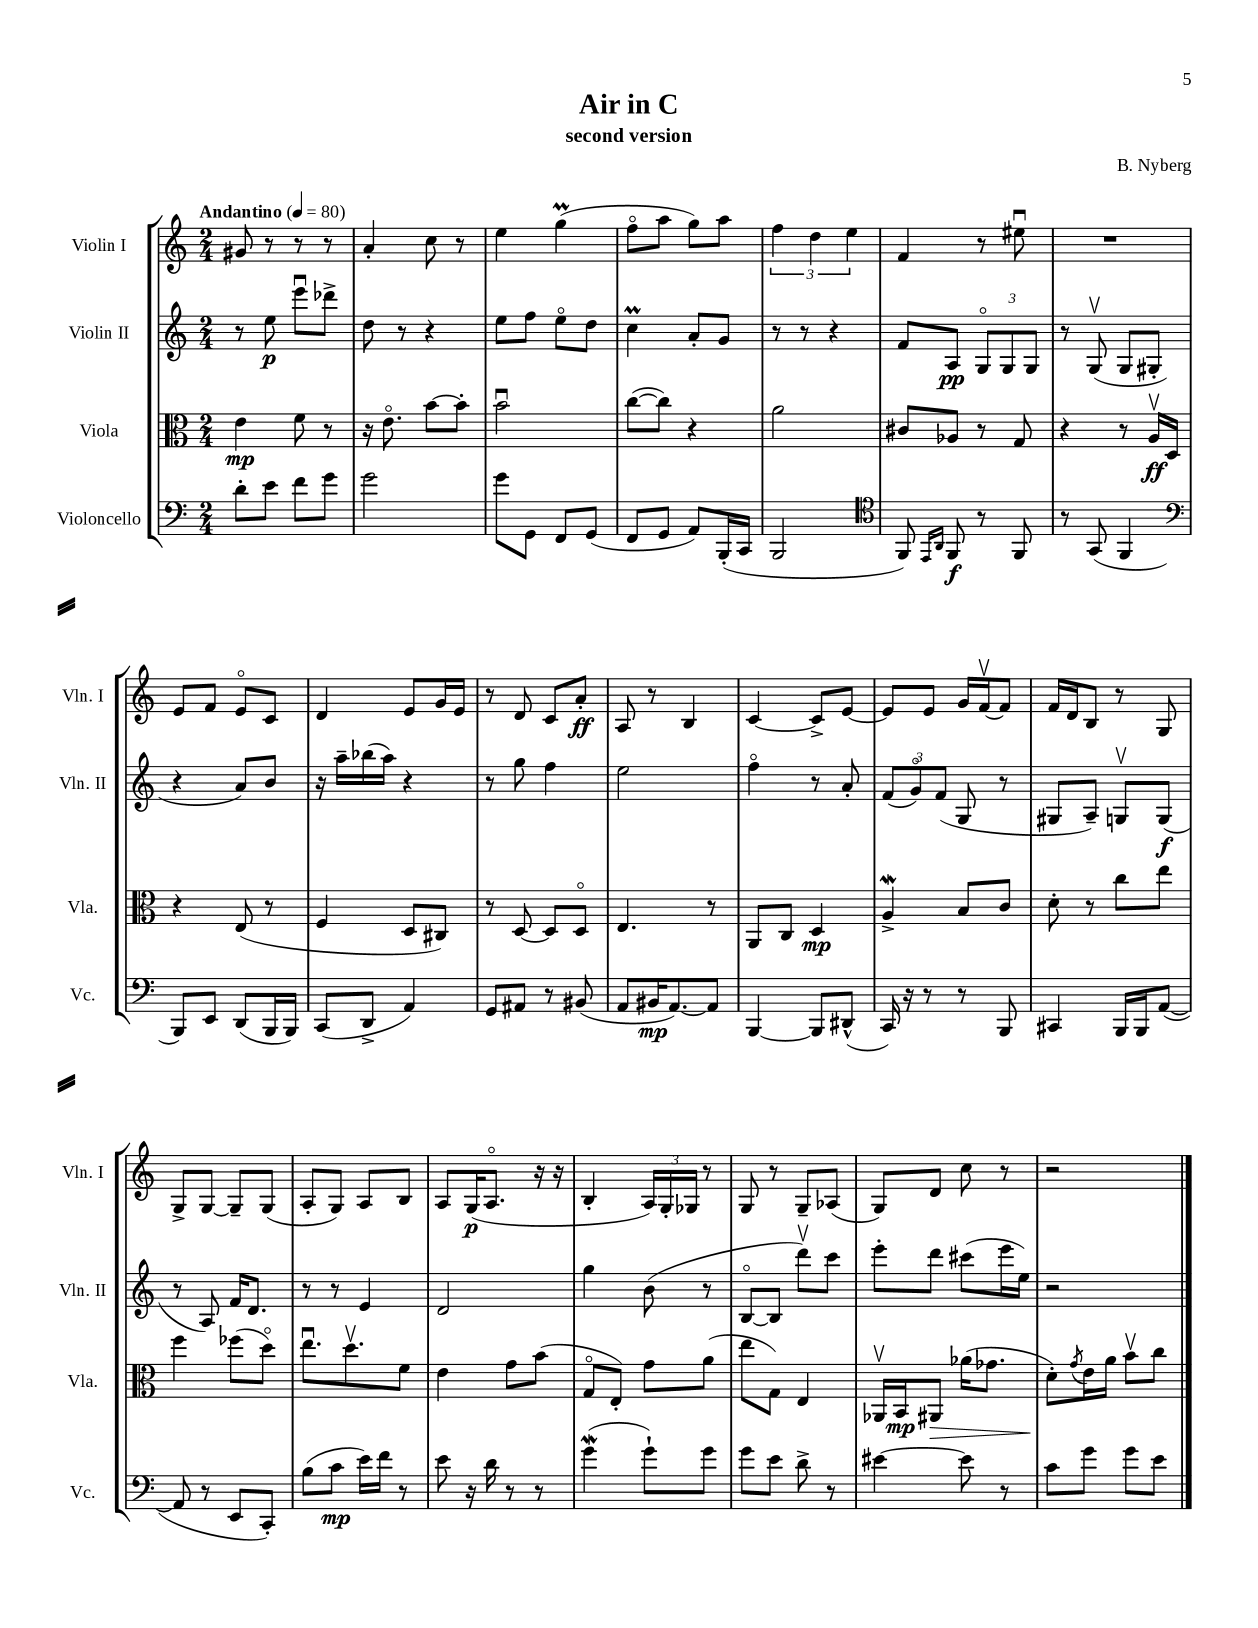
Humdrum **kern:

**kern	**dynam	**kern	**dynam	**kern	**dynam	**kern	**dynam
*part4	*part4	*part3	*part3	*part2	*part2	*part1	*part1
*staff4	*staff4	*staff3	*staff3	*staff2	*staff2	*staff1	*staff1
*I"Violoncello	*	*I"Viola	*	*I"Violin II	*	*I"Violin I	*
*I'Vc.	*	*I'Vla.	*	*I'Vln. II	*	*I'Vln. I	*
*clefF4	*	*clefC3	*	*clefG2	*	*clefG2	*
*k[]	*	*k[]	*	*k[]	*	*k[]	*
*M2/4	*	*M2/4	*	*M2/4	*	*M2/4	*
*MM80	*	*MM80	*	*MM80	*	*MM80	*
=1	=1	=1	=1	=1	=1	=1	=1
!	!	!	!	!	!	!LO:TX:a:B:t=Andantino	!
8d'\L	.	4e\	mp	8r	.	8g#X/	.
8e\J	.	.	.	8ee\	p	8r	.
8f\L	.	8f\	.	8eeeu\L	.	8r	.
8g\J	.	8r	.	8ddd-X^\J	.	8r	.
=2	=2	=2	=2	=2	=2	=2	=2
2g\	.	16r	.	8dd\	.	4a'/	.
.	.	8.e\	.	.	.	.	.
.	.	.	.	8r	.	.	.
.	.	[8b\L	.	4r	.	8cc\	.
.	.	8b'\J]	.	.	.	8r	.
=3	=3	=3	=3	=3	=3	=3	=3
8g\L	.	2bu\	.	8ee\L	.	4ee\	.
8GG\J	.	.	.	8ff\J	.	.	.
8FF/L	.	.	.	8ee\L	.	(4ggM\	.
(8GG/J	.	.	.	8dd\J	.	.	.
=4	=4	=4	=4	=4	=4	=4	=4
8FF/L	.	([8cc\L	.	4ccM\	.	8ff\L	.
8GG/J	.	8cc\J])	.	.	.	8aa\J	.
8AA/L)	.	4r	.	8a'/L	.	8gg\L)	.
(16BBB'/L	.	.	.	8g/J	.	8aa\J	.
16CC/JJ	.	.	.	.	.	.	.
=5	=5	=5	=5	=5	=5	=5	=5
2BBB/	.	2a\	.	8r	.	6ff\	.
.	.	.	.	8r	.	.	.
.	.	.	.	.	.	6dd\	.
.	.	.	.	4r	.	.	.
.	.	.	.	.	.	6ee\	.
=6	=6	=6	=6	=6	=6	=6	=6
*clefC4	*	*	*	*	*	*	*
8FF/)	.	8c#X/L	.	8f/L	.	4f/	.
16qqEE/LL	.	.	.	.	.	.	.
16qqAA/JJ	.	.	.	.	.	.	.
8FF/	f	8A-X/J	.	8A/J	pp	.	.
8r	.	8r	.	12G/L	.	8r	.
.	.	.	.	12G/	.	.	.
8FF/	.	8G/	.	.	.	8ee#Xu\	.
.	.	.	.	12G/J	.	.	.
=7	=7	=7	=7	=7	=7	=7	=7
8r	.	4r	.	8r	.	2r	.
(8GG/	.	.	.	(8Gv/	.	.	.
4FF/	.	8r	.	8G/L	.	.	.
.	.	16Av/LL	ff	8G#X'/J	.	.	.
.	.	16D/JJ	.	.	.	.	.
!!LO:LB:g=z
=8	=8	=8	=8	=8	=8	=8	=8
*clefF4	*	*	*	*	*	*	*
8BBB/L)	.	4r	.	4r	.	8e/L	.
8EE/J	.	.	.	.	.	8f/J	.
(8DD/L	.	(8E/	.	8a/L)	.	8e/L	.
16BBB/L	.	8r	.	8b/J	.	8c/J	.
16BBB/JJ)	.	.	.	.	.	.	.
=9	=9	=9	=9	=9	=9	=9	=9
(8CC/L	.	4F/	.	16r	.	4d/	.
.	.	.	.	16aa~\LL	.	.	.
8DD^/J	.	.	.	(16bb-X\	.	.	.
.	.	.	.	16aa\JJ)	.	.	.
4AA/)	.	8D/L	.	4r	.	8e/L	.
.	.	8C#X/J)	.	.	.	16g/L	.
.	.	.	.	.	.	16e/JJ	.
=10	=10	=10	=10	=10	=10	=10	=10
8GG/L	.	8r	.	8r	.	8r	.
8AA#X/J	.	[8D/	.	8gg\	.	8d/	.
8r	.	8D/L]	.	4ff\	.	8c/L	.
(8BB#X/	.	8D/J	.	.	.	8a'/J	ff
=11	=11	=11	=11	=11	=11	=11	=11
8AA/L	.	4.E/	.	2ee\	.	8A/	.
16BB#X/K	mp	.	.	.	.	8r	.
[8.AA/)	.	.	.	.	.	.	.
.	.	.	.	.	.	4B/	.
8AA/J]	.	8r	.	.	.	.	.
=12	=12	=12	=12	=12	=12	=12	=12
[4BBB/	.	8AA/L	.	4ff\	.	[4c/	.
.	.	8C/J	.	.	.	.	.
8BBB/L]	.	4D/	mp	8r	.	8c^/L]	.
(8DD#X^^/J	.	.	.	8a'/	.	[8e/J	.
=13	=13	=13	=13	=13	=13	=13	=13
16CC/)	.	4AW^/	.	(12f/L	.	8e/L]	.
16r	.	.	.	.	.	.	.
.	.	.	.	12g/)	.	.	.
8r	.	.	.	.	.	8e/J	.
.	.	.	.	(12f/J	.	.	.
8r	.	8B/L	.	8G/	.	16g/LL	.
.	.	.	.	.	.	[16fv/J	.
8BBB/	.	8c/J	.	8r	.	8f/J]	.
=14	=14	=14	=14	=14	=14	=14	=14
4CC#X/	.	8d'\	.	8G#X/L	.	16f/LL	.
.	.	.	.	.	.	16d/J	.
.	.	8r	.	8A~/J)	.	8B/J	.
16BBB/LL	.	8cc\L	.	8Gnv/L	.	8r	.
16BBB/J	.	.	.	.	.	.	.
([8AA/J	.	8ee\J	.	(8G/J	f	8G/	.
!!LO:LB:g=z
=15	=15	=15	=15	=15	=15	=15	=15
8AA/]	.	4ff\	.	8r	.	8G^/L	.
8r	.	.	.	8A/)	.	[8G/J	.
8EE/L	.	(8ff-X\L	.	16f/KL	.	8G~/L]	.
.	.	.	.	8.d/J	.	.	.
8CC'/J)	.	8dd\J)	.	.	.	(8G/J	.
=16	=16	=16	=16	=16	=16	=16	=16
(8B\L	.	8.eeu\L	.	8r	.	8A'/L	.
8c\J	mp	.	.	8r	.	8G/J)	.
.	.	8.ddv\	.	.	.	.	.
16e\LL)	.	.	.	4e/	.	8A/L	.
16f\JJ	.	.	.	.	.	.	.
8r	.	8f\J	.	.	.	8B/J	.
=17	=17	=17	=17	=17	=17	=17	=17
8e\	.	4e\	.	2d/	.	8A/L	.
16r	.	.	.	.	.	(16G/K	p
16d\	.	.	.	.	.	8.A/J	.
8r	.	8g\L	.	.	.	.	.
8r	.	(8b\J	.	.	.	16r	.
.	.	.	.	.	.	16r	.
=18	=18	=18	=18	=18	=18	=18	=18
(4gW\	.	8G/L	.	4gg\	.	4B'/	.
.	.	8E'/J)	.	.	.	.	.
8g`\L)	.	8g\L	.	(8b\	.	24A/LL)	.
.	.	.	.	.	.	24G'/	.
.	.	.	.	.	.	24G-X/JJ	.
8g\J	.	(8a\J	.	8r	.	8r	.
=19	=19	=19	=19	=19	=19	=19	=19
8g\L	.	8ee\L	.	[8B/L	.	8G/	.
8e\J	.	8G\J)	.	8B/J]	.	8r	.
8d^\	.	4E/	.	8dddv\L)	.	8G~/L	.
8r	.	.	.	8ccc\J	.	(8A-X/J	.
=20	=20	=20	=20	=20	=20	=20	=20
[4e#X\	.	16AA-Xv/LL	.	8eee'\L	.	8G/L)	.
.	.	16BB/J	mp	.	.	.	.
!	!	!	!LO:HP:b	!	!	!	!
.	.	8AA#X/J	>	8ddd\J	.	8d/J	.
8e#\]	.	(16a-X\KL	.	(8ccc#X\L	.	8cc\	.
.	.	8.g-X\J	.	.	.	.	.
8r	.	.	.	16eee\L	.	8r	.
.	.	.	.	16ee\JJ)	.	.	.
=21	=21	=21	=21	=21	=21	=21	=21
8c\L	.	8d'\L)	.	2r	.	2r	.
.	.	8qg/	.	.	.	.	.
8g\J	.	16e\L	]	.	.	.	.
.	.	16a\JJ	.	.	.	.	.
8g\L	.	8bv\L	.	.	.	.	.
8e\J	.	8cc\J	.	.	.	.	.
==	==	==	==	==	==	==	==
*-	*-	*-	*-	*-	*-	*-	*-
